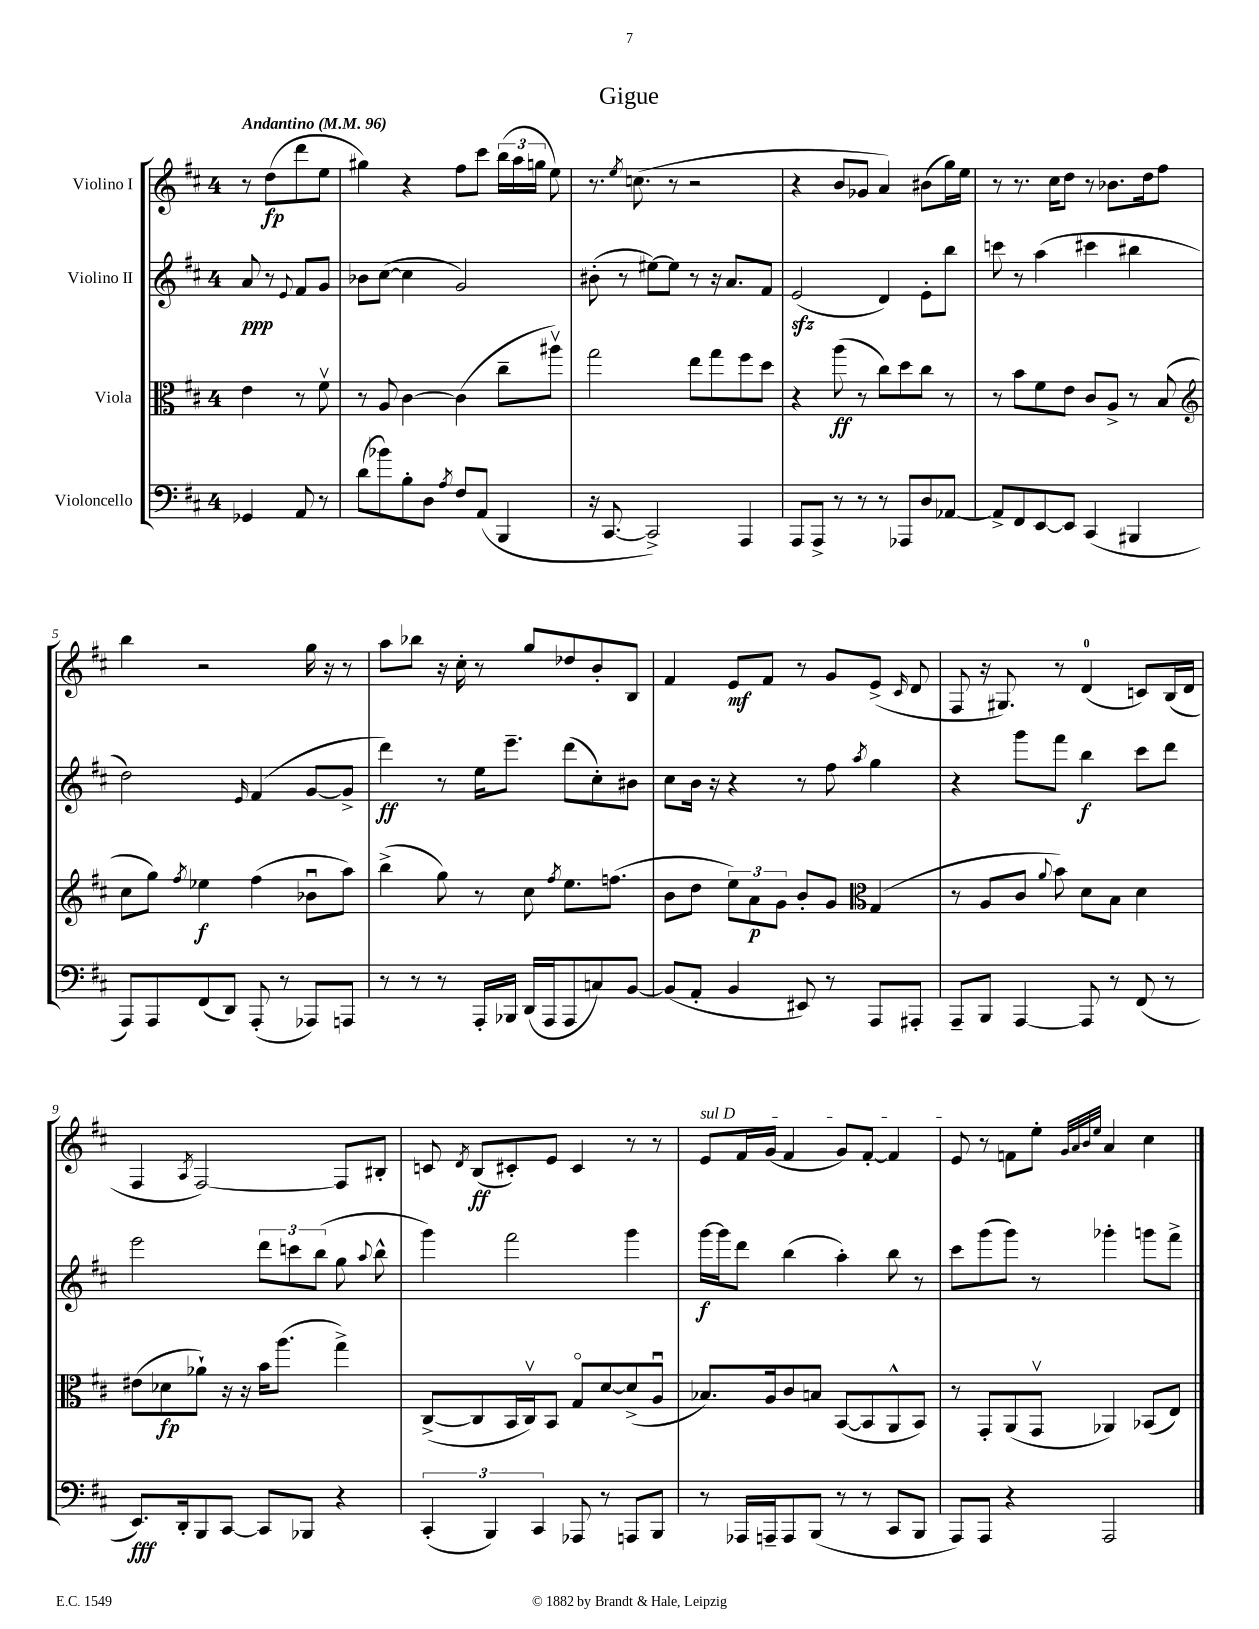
\header { title = "Gigue" }
<<
\new StaffGroup <<
\new Staff = "s0" \with { instrumentName = "Violino I" } {
    \clef treble \key d \major \once \override Staff.TimeSignature.style = #'single-digit \time 4/4 \partial 2 \tempo "Andantino" 4 = 96
    \autoBeamOff r8 d''8[\fp( d'''8 e''8] |
    gis''4) r4 fis''8[ cis'''8] \tuplet 3/2 { b''16[( a''16 g''16] } e''8) |
    r8. \acciaccatura { e''8 } c''8.( r8 r2 |
    r4 b'8[ ges'8] a'4) bis'8[( g''16) e''16] |
    r8 r8. cis''16[ d''8] r8 bes'8.[ d''16 fis''8] |
    b''4 r2 g''16 r16 r8 |
    a''8[ bes''8] r16 cis''16-. r8 g''8[ des''8 b'8-. b8] |
    fis'4 e'8[\mf fis'8] r8 g'8[ e'8]->( \grace { cis'16 } d'8 |
    fis8 r16 gis8.) r8 d'4-0( c'8[) b16( d'16] |
    fis4 \acciaccatura { a8 } fis2~) fis8[ bis8]-. |
    c'8 \acciaccatura { d'8 } b8[\ff( cis'8-.) e'8] cis'4 r8 r8 |
    \once \override TextSpanner.bound-details.left.text = \markup { \italic "sul D" } e'8[\startTextSpan fis'16 g'16]( fis'4 g'8[) fis'8]~-. fis'4 |
    e'8\stopTextSpan r8 f'8[ e''8]-. \grace { g'32[ a'32 b'32 e''32] } a'4 cis''4 \bar "|." |
}
\new Staff = "s1" \with { instrumentName = "Violino II" } {
    \clef treble \key d \major \once \override Staff.TimeSignature.style = #'single-digit \time 4/4 \partial 2
    \autoBeamOff a'8\ppp r8 \appoggiatura { e'8 } fis'8[ g'8] |
    bes'8[ cis''8]~( cis''4 g'2) |
    bis'8-.( r8 eis''8[~) eis''8] r8 r16 a'8.[ fis'8] |
    e'2\sfz( d'4) e'8[-. b''8] |
    c'''8 r8 a''4( cis'''4 bis''4 |
    d''2) \grace { e'16 } fis'4( g'8[~ g'8]-> |
    d'''4\ff) r8 e''16[ e'''8.]-- d'''8[( cis''8-.) bis'8] |
    cis''8[ b'16] r16 r4 r8 fis''8 \acciaccatura { a''8 } g''4 |
    r4 g'''8[ fis'''8] b''4\f cis'''8[ d'''8] |
    e'''2 \tuplet 3/2 { d'''8[ c'''8 b''8]( } g''8 \appoggiatura { a''8 } b''8-^ |
    g'''4) fis'''2 g'''4 |
    g'''16[~\f g'''16 d'''8] b''4( a''4-.) b''8 r8 |
    cis'''8[ g'''8( g'''8]) r8 ges'''4-. g'''8[ fis'''8]-> \bar "|." |
}
\new Staff = "s2" \with { instrumentName = "Viola" } {
    \clef alto \key d \major \once \override Staff.TimeSignature.style = #'single-digit \time 4/4 \partial 2
    \autoBeamOff e'4 r8 fis'8\upbow |
    r8 a8 cis'4~ cis'4( cis''8[-- ais''8]\upbow) |
    g''2 e''8[ g''8 fis''8 d''8] |
    r4 a''8\ff( r8 cis''8[) d''8 cis''8] r8 |
    r8 b'8[ fis'8 e'8] cis'8[ a8]-> r8 b8( |
    \clef treble cis''8[ g''8]) \acciaccatura { fis''8 } ees''4\f fis''4( bes'8[\downbow a''8]) |
    b''4->( g''8) r8 cis''8 \acciaccatura { fis''8 } e''8.[ f''8.]( |
    b'8[ d''8] \tuplet 3/2 { e''8[) a'8\p g'8] } b'8[-. g'8] \clef alto g4( |
    r8 a8[ cis'8] \appoggiatura { a'8 } b'8) d'8[ b8] d'4 |
    eis'8[( des'8\fp aes'8]-!) r16 r16 b'16[ a''8.]( g''4->) |
    cis8[~->( cis8 b,16 cis16\upbow) b,8] g8[\flageolet d'8~ d'8->( a8]\downbow |
    bes8.[) a16 cis'8 b8] b,8[~( b,8 a,8-^ b,8]) |
    r8 g,8[-. a,8( g,8]\upbow aes,4) bes,8[( e8]) \bar "|." |
}
\new Staff = "s3" \with { instrumentName = "Violoncello" } {
    \clef bass \key d \major \once \override Staff.TimeSignature.style = #'single-digit \time 4/4 \partial 2
    \autoBeamOff ges,4 a,8 r8 |
    d'8[( bes'8) b8-. d8] \acciaccatura { a8 } fis8[ a,8]( b,,4 |
    r16 cis,8.~ cis,2->) a,,4 |
    a,,8[ a,,8]-> r8 r8 r8 aes,,8[ d8 aes,8]~ |
    aes,8[-> fis,8 e,8~ e,8] cis,4( bis,,4 |
    a,,8[) a,,8 fis,8( d,8]) a,,8-.( r8 aes,,8[) a,,8] |
    r8 r8 r8 a,,16[-. bes,,16] d,16[( a,,16 a,,8 c8) b,8]~ |
    b,8[( a,8]-. b,4 eis,8) r8 a,,8[ ais,,8]-. |
    a,,8[-- b,,8] a,,4~ a,,8 r8 fis,8( r8 |
    e,8.[\fff) d,16-. b,,8 cis,8]~ cis,8[ bes,,8] r4 |
    \tuplet 3/2 { cis,4-.( b,,4) cis,4 } aes,,8 r8 a,,8[ b,,8] |
    r8 aes,,16[ a,,16-- a,,8 b,,8]( r8 r8 cis,8[ b,,8] |
    a,,8[) a,,8] r4 a,,2 \bar "|." |
}
>>
>>
